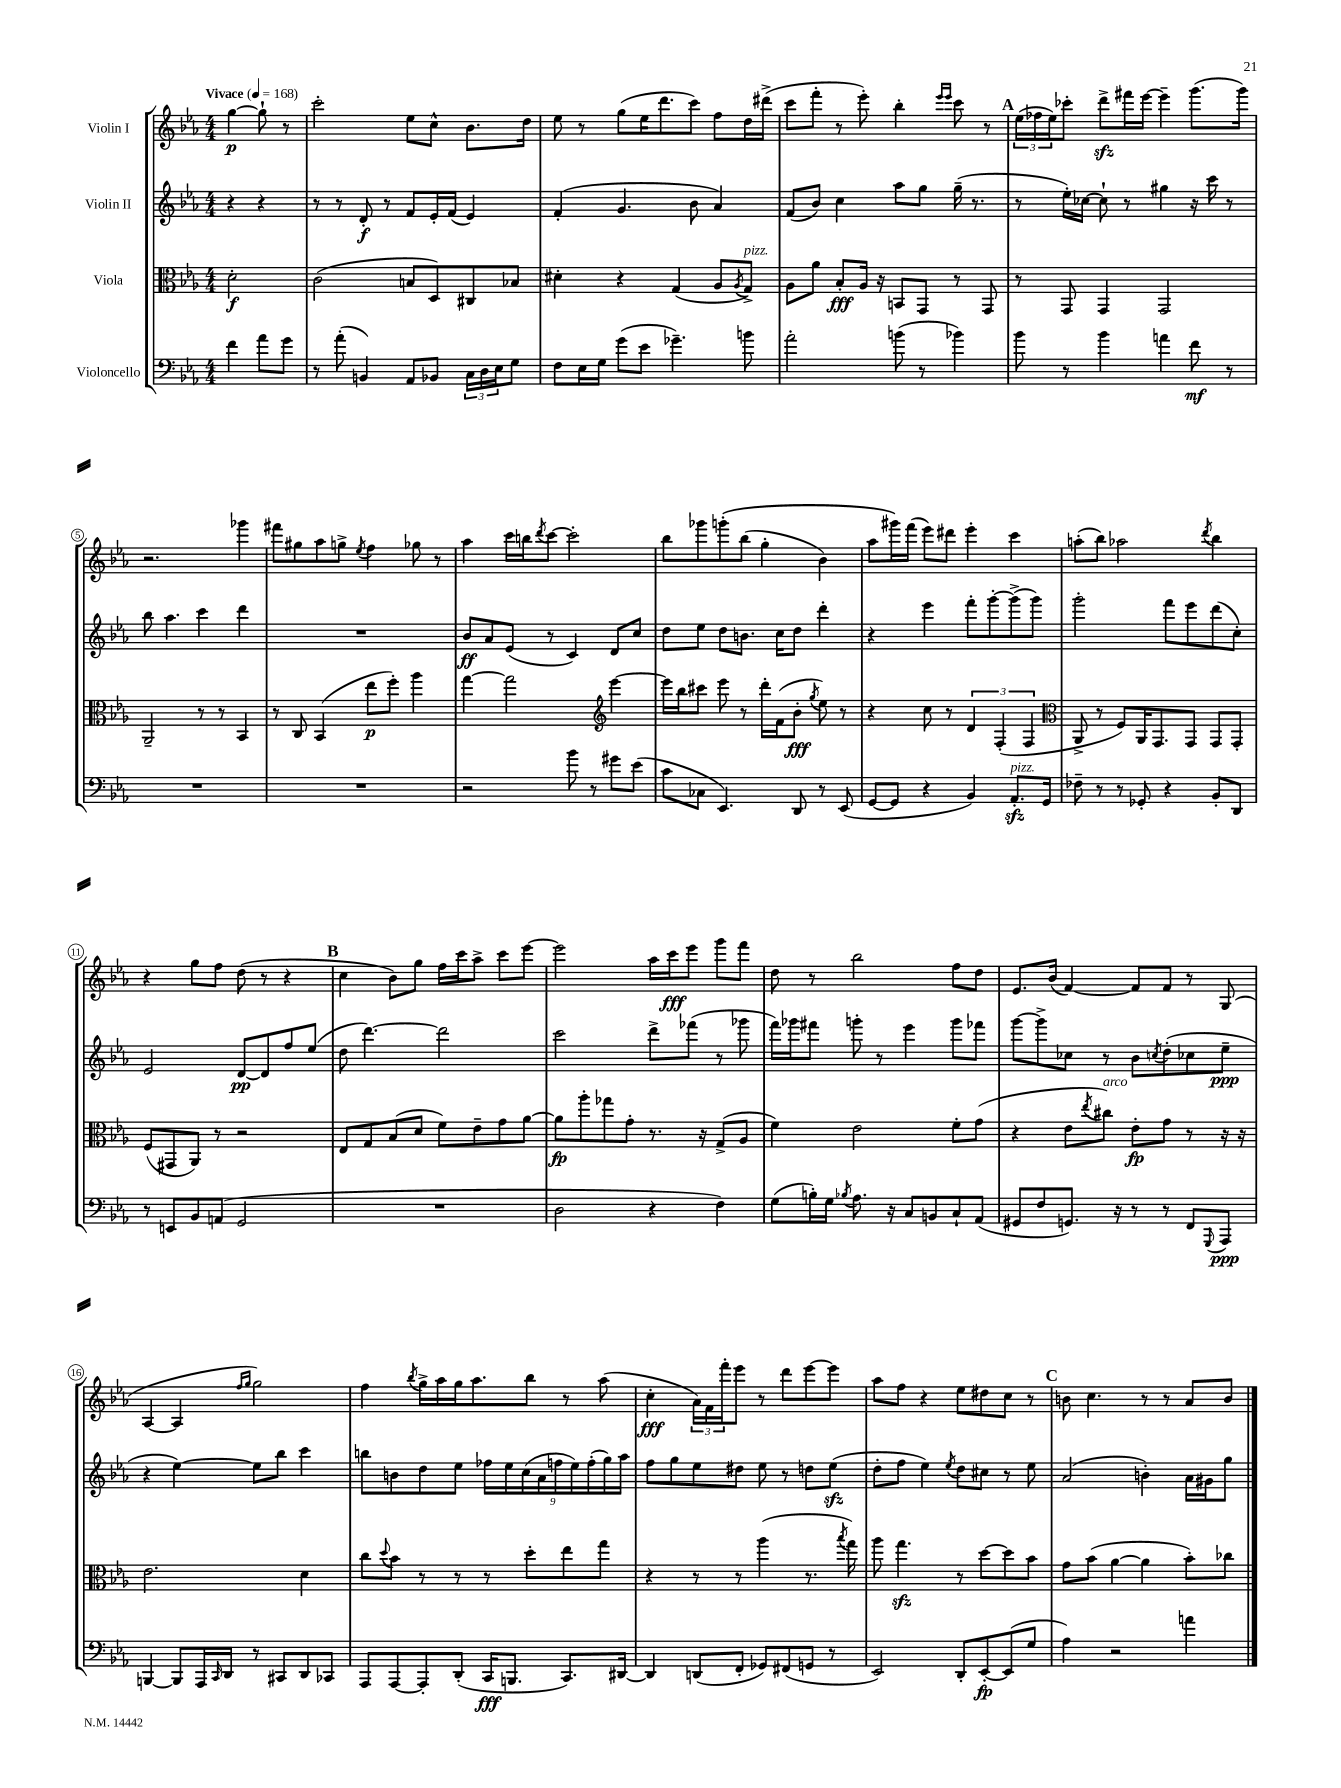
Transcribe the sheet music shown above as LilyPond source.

<<
\new StaffGroup <<
\new Staff = "s0" \with { instrumentName = "Violin I" } {
    \clef treble \key ees \major \numericTimeSignature \time 4/4 \partial 2 \tempo "Vivace" 4 = 168
    g''4~\p g''8-! r8 |
    c'''2-. ees''8 c''8-^ bes'8. d''16 |
    ees''8 r8 g''8( ees''16 d'''8. c'''8) f''8 d''16 dis'''16->( |
    c'''8 f'''8-. r8 ees'''8-.) bes''4-. \grace { ees'''16 ees'''16 } c'''8 r8 |
    \mark \markup { \bold "A" } \tuplet 3/2 { ees''16( fes''16 ees''16) } ces'''8-. d'''8->\sfz fis'''16 ees'''16~ ees'''4-- g'''8.( g'''16) |
    r2. ges'''4 |
    fis'''8 gis''8 aes''8 g''8-> \acciaccatura { ees''8 } f''4 ges''8 r8 |
    aes''4 c'''16 b''16 \acciaccatura { d'''8 } c'''8~ c'''2-. |
    bes''8 ges'''8 g'''8-.\( bes''8( g''4-. bes'4) |
    aes''8 gis'''16\) f'''16( ees'''8) dis'''8 ees'''4-. c'''4 |
    a''8-.( bes''8) aes''2 \acciaccatura { d'''8 } bes''4 |
    r4 g''8 f''8 d''8( r8 r4 |
    \mark \markup { \bold "B" } c''4 bes'8) g''8 f''16 c'''16 aes''8-> c'''8 ees'''8~ |
    ees'''2 aes''16 c'''16\fff ees'''8 g'''8 f'''8 |
    d''8 r8 bes''2 f''8 d''8 |
    ees'8. bes'16( f'4~) f'8 f'8 r8 g8( |
    aes4~ aes4 \grace { f''16 g''16 } g''2) |
    f''4 \acciaccatura { bes''8 } g''16-> aes''16 g''16 aes''8. bes''8 r8 aes''8( |
    c''4-.\fff \tuplet 3/2 { aes'16) f'16 f'''16-. } ees'''8 r8 d'''8 ees'''8~ ees'''8 |
    aes''8 f''8 r4 ees''8 dis''8 c''8 r8 |
    \mark \markup { \bold "C" } b'8 c''4. r8 r8 aes'8 b'8 \bar "|." |
}
\new Staff = "s1" \with { instrumentName = "Violin II" } {
    \clef treble \key ees \major \numericTimeSignature \time 4/4 \partial 2
    r4 r4 |
    r8 r8 d'8-.\f r8 f'8 ees'16-. f'16( ees'4) |
    f'4-.( g'4. bes'8 aes'4) |
    f'8( bes'8) c''4 aes''8 g''8 g''16--( r8. |
    \mark \markup { \bold "A" } r8 ees''16-.) ces''16~ ces''8-! r8 gis''4 r16 c'''16 r8 |
    bes''8 aes''4. c'''4 d'''4 |
    R1 |
    bes'8\ff aes'8 ees'8( r8 c'4) d'8 c''8 |
    d''8 ees''8 d''8 b'8. c''16 d''8 d'''4-. |
    r4 ees'''4 f'''8-. g'''8~-. g'''8->( g'''8) |
    g'''2-. f'''8 ees'''8 d'''8( c''8-.) |
    ees'2 d'8~\pp d'8 f''8 ees''8( |
    \mark \markup { \bold "B" } d''8 d'''4.~) d'''2 |
    c'''2 d'''8-> fes'''8( r8 ges'''8 |
    f'''16) ges'''16 fis'''8 g'''8-. r8 ees'''4 g'''8 fes'''8 |
    g'''8~ g'''8-> ces''8 r8 bes'8 \acciaccatura { c''8 } d''8-.( ces''8 ees''8--\ppp |
    r4 ees''4~) ees''8 bes''8 c'''4 |
    b''8 b'8 d''8 ees''8 \tuplet 9/8 { fes''16 ees''16 c''16( aes'16 f''16 ees''16) f''16-.( g''16) aes''16 } |
    f''8 g''8 ees''8 dis''8 ees''8 r8 d''8 ees''8\sfz( |
    d''8-. f''8 ees''4) \acciaccatura { ees''8 } d''8 cis''8 r8 ees''8 |
    \mark \markup { \bold "C" } aes'2( b'4-.) aes'16 gis'16 g''8 \bar "|." |
}
\new Staff = "s2" \with { instrumentName = "Viola" } {
    \clef alto \key ees \major \numericTimeSignature \time 4/4 \partial 2
    d'2-.\f |
    c'2( b8 d8) cis8 bes8 |
    dis'4-. r4 g4( aes8 \acciaccatura { aes8 } g8->^\markup { \italic "pizz." }) |
    aes8 aes'8 bes8-.\fff aes16 r16 b,8 g,8 r8 g,8 |
    \mark \markup { \bold "A" } r8 g,8 g,4 g,2 |
    aes,2-- r8 r8 bes,4 |
    r8 c8 bes,4( ees''8\p f''8-.) aes''4 |
    g''4~ g''2 \clef treble ees'''4~ |
    ees'''16 bes''16 cis'''8 ees'''8 r8 d'''16-. f'16( bes'8-.\fff \acciaccatura { g''8 } ees''8) r8 |
    r4 c''8 r8 \tuplet 3/2 { d'4 f4-.( f4 } |
    \clef alto aes,8-> r8 f8) aes,16 g,8. g,8 g,8 g,8-. |
    f8( gis,8 aes,8) r8 r2 |
    \mark \markup { \bold "B" } ees8 g8 bes8( d'8 f'8) ees'8-- g'8 aes'8~ |
    aes'8\fp aes''8-. ges''8 g'8-. r8. r16 g8->( aes8 |
    f'4) ees'2 f'8-. g'8( |
    r4 ees'8 \acciaccatura { ees''8 } cis''8^\markup { \italic "arco" }) ees'8-.\fp g'8 r8 r16 r16 |
    ees'2. d'4 |
    c''8 \appoggiatura { d''8 } bes'8 r8 r8 r8 d''8-. ees''8 g''8 |
    r4 r8 r8 aes''4( r8. \acciaccatura { bes''8 } g''16) |
    aes''8 g''4.\sfz r8 d''8~ d''8 bes'8 |
    \mark \markup { \bold "C" } g'8 bes'8( aes'4~ aes'4 bes'8-.) ces''8 \bar "|." |
}
\new Staff = "s3" \with { instrumentName = "Violoncello" } {
    \clef bass \key ees \major \numericTimeSignature \time 4/4 \partial 2
    f'4 aes'8 g'8 |
    r8 aes'8-.( b,4) aes,8 bes,8 \tuplet 3/2 { c16 d16 ees16 } g8 |
    f8 ees16 g16 g'8( ees'8 ges'4.--) b'8 |
    aes'2-. b'8( r8 bes'4) |
    \mark \markup { \bold "A" } bes'8 r8 bes'4 a'4 f'8\mf r8 |
    R1 |
    R1 |
    r2 bes'8 r8 gis'8 ees'8( |
    c'8 ces8 ees,4.) d,8 r8 ees,8( |
    g,8~ g,8 r4 bes,4) aes,8.-.\sfz^\markup { \italic "pizz." } g,16 |
    fes8-- r8 r8 ges,8-. r4 bes,8-. d,8 |
    r8 e,8 bes,8 a,8( g,2 |
    \mark \markup { \bold "B" } R1 |
    d2 r4 f4) |
    g8( b16-.) g16 \acciaccatura { bes8 } aes8. r16 c8 b,8 c8-! aes,8( |
    gis,8 f8 g,8.) r16 r8 r8 f,8 \appoggiatura { g,,8 } aes,,8\ppp |
    b,,4~ b,,8 aes,,16 \grace { c,16 } d,16 r8 cis,8 d,8 ces,8 |
    aes,,8 aes,,8~ aes,,8-. d,8-.( c,16\fff b,,8. c,8.) dis,16~ |
    dis,4 d,8( f,8-. ges,8) fis,8( g,8 r8 |
    ees,2) d,8-. ees,8~-.\fp ees,8( g8 |
    \mark \markup { \bold "C" } aes4) r2 a'4 \bar "|." |
}
>>
>>
\layout { \context { \Score \override BarNumber.stencil = #(make-stencil-circler 0.1 0.3 ly:text-interface::print) } }
